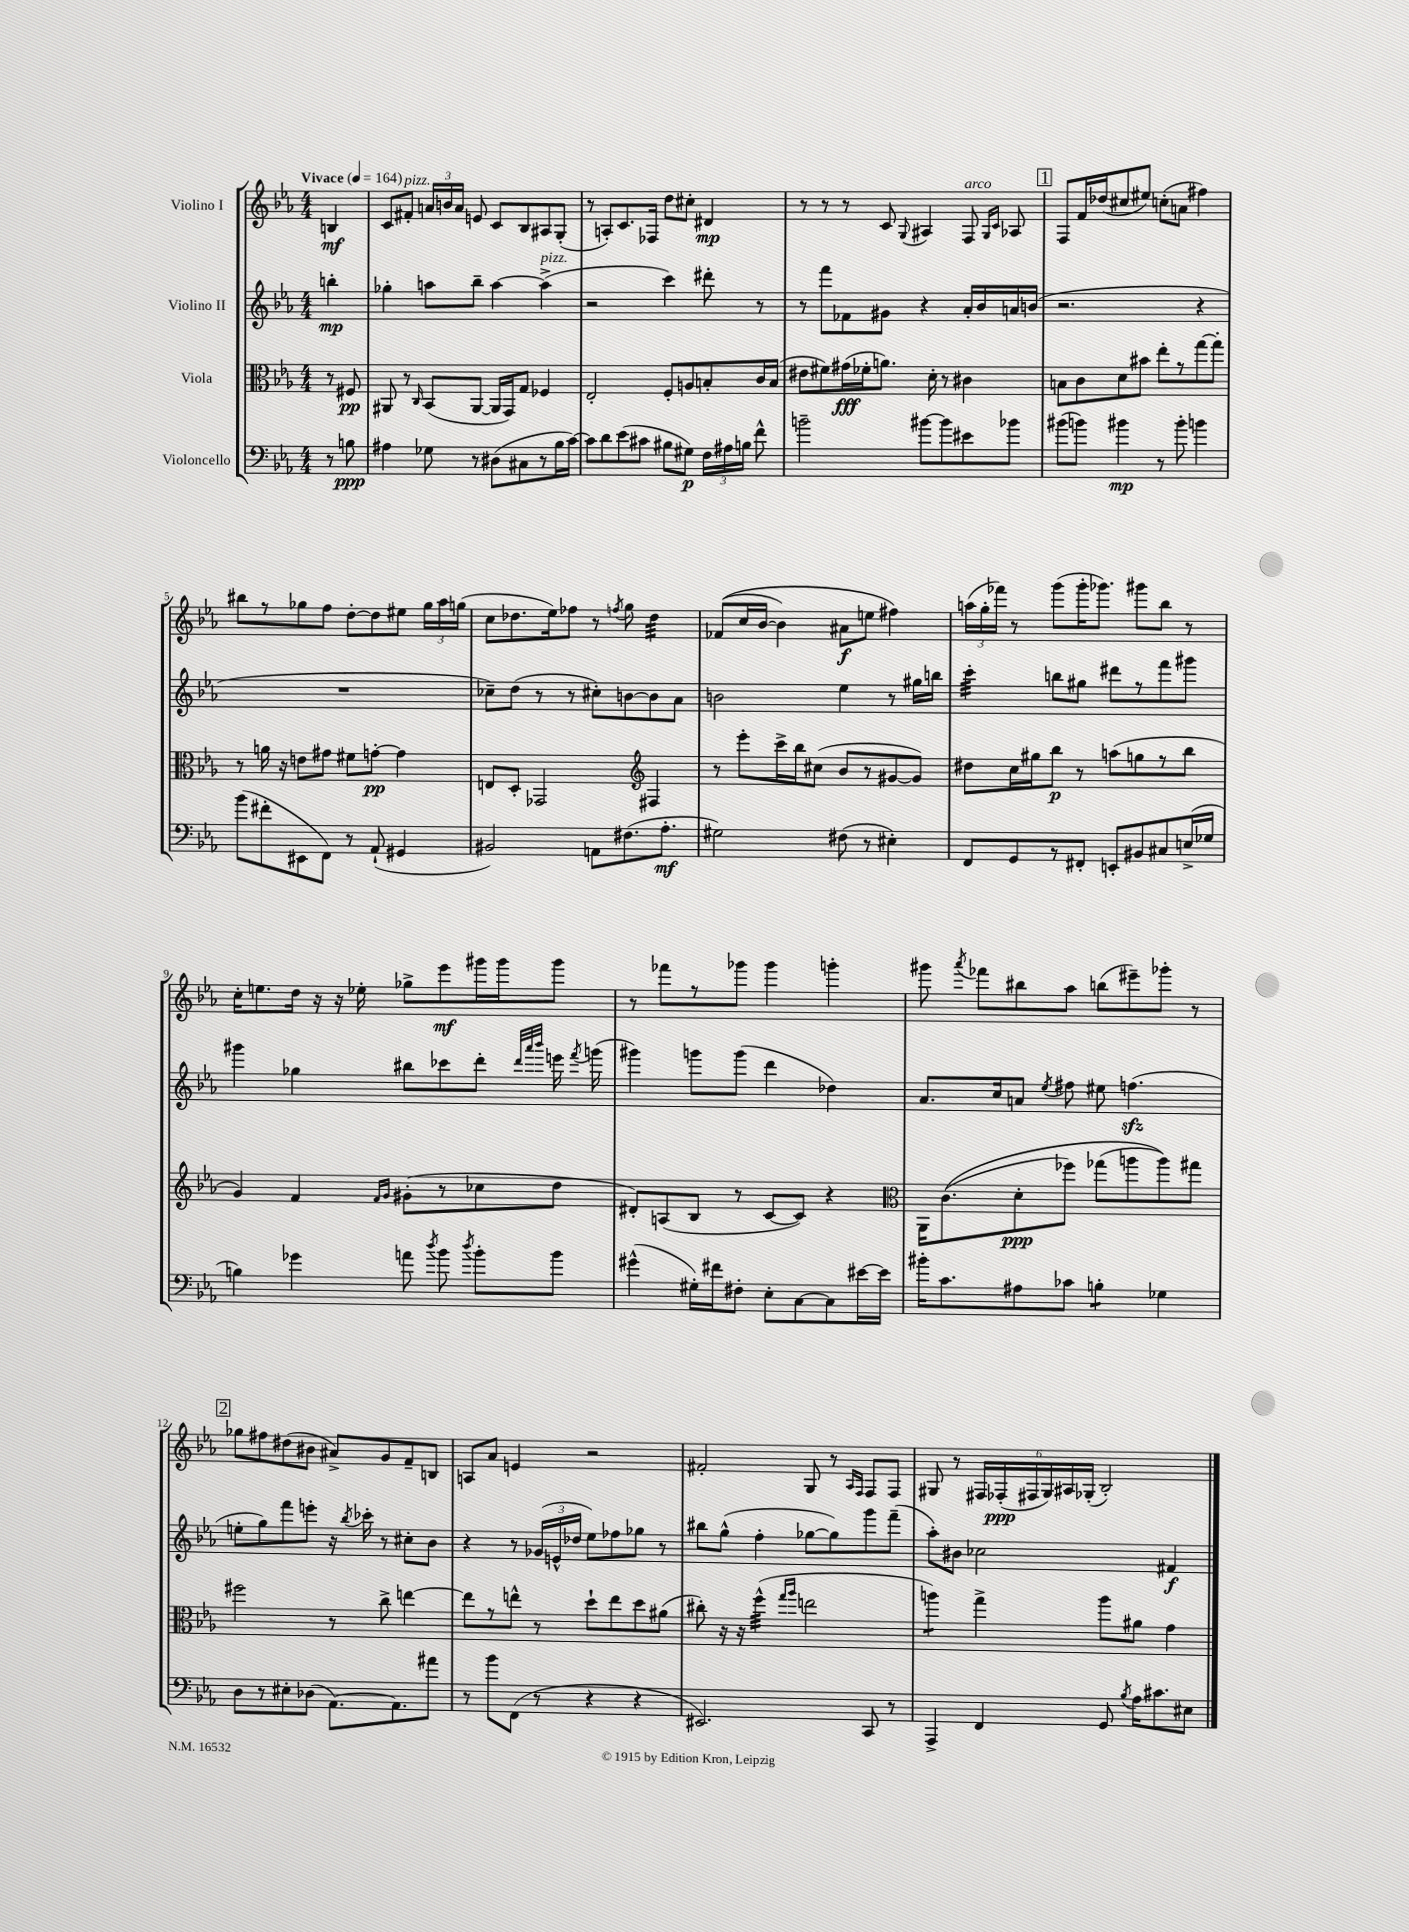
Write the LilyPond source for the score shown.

<<
\new StaffGroup <<
\new Staff = "s0" \with { instrumentName = "Violino I" } {
    \clef treble \key ees \major \numericTimeSignature \time 4/4 \partial 4 \tempo "Vivace" 4 = 164
    \autoBeamOff b4\mf |
    c'8[ fis'8]-.^\markup { \italic "pizz." } \tuplet 3/2 { a'16[ b'16 a'16] } e'8 c'8[ bes8 ais8 g8]-.( |
    r8 a8[-.) c'8. fes16] d''8[ cis''8]-. dis'4\mp |
    r8 r8 r8 c'8 \appoggiatura { g8 } ais4 f8^\markup { \italic "arco" } \grace { g16[ c'16] } aes8 |
    \mark \markup { \box "1" } f8[ f'16 des''16( cis''8 eis''8]) c''8[-.( a'8] fis''4) |
    bis''8[ r8 ges''8 f''8] d''8[~-. d''8 eis''8] \tuplet 3/2 { ges''16[ aes''16 g''16]( } |
    c''8[ des''8. ees''16) fes''8] r8 \acciaccatura { f''8 } g''8 des''4:32 |
    fes'8[(\( c''16 bes'16]~ bes'4) ais'8[\f e''8] fis''4\) |
    \tuplet 3/2 { a''16[( g''16-. fes'''16]) } r8 g'''8[( g'''16-. ges'''8.]) gis'''8[ bes''8] r8 |
    c''16[-. e''8. d''16] r16 r16 ees''16-. ges''8[-> ees'''8\mf gis'''16 gis'''16 gis'''8] |
    r8 fes'''8[ r8 ges'''8] ges'''4 g'''4-. |
    gis'''8 \acciaccatura { aes'''8 } fes'''8[ bis''8 aes''8] b''8[( eis'''8--) ges'''8]-. r8 |
    \mark \markup { \box "2" } ges''8[ fis''8 dis''8( bis'8] ais'8[->) g'8 f'8-- b8] |
    a8[ aes'8] e'4 r2 |
    fis'2-. g8 r8 \grace { aes16[ f16] } f8[ f8] |
    gis8 r8 \tuplet 6/4 { fis16[ fes16-.\ppp( fis16 gis16) ais16 ges16]-.( } bes2-.) \bar "|." |
}
\new Staff = "s1" \with { instrumentName = "Violino II" } {
    \clef treble \key ees \major \numericTimeSignature \time 4/4 \partial 4
    \autoBeamOff b''4-.\mp |
    ges''4-. a''8[ bes''8]-- a''4~ a''4->^\markup { \italic "pizz." }( |
    r2 c'''4) dis'''8-. r8 |
    r8 f'''8[ fes'8 gis'8] r4 aes'16[-. bes'16 a'16 b'16]( |
    \mark \markup { \box "1" } r2. r4 |
    R1 |
    ces''8[--) d''8]( r8 r8 cis''8[-.) b'8~ b'8 aes'8] |
    b'2 ees''4 r8 gis''16[ b''16] |
    c'''4:32-. b''8[ gis''8] dis'''8[ r8 f'''8 gis'''8] |
    gis'''4 ges''4 bis''8[ ces'''8 d'''8]-. \grace { d'''32[ aes'''32 bes'''32] } e'''16 \acciaccatura { f'''8 } g'''16( |
    gis'''4) g'''8[ g'''8]( d'''4 des''4) |
    aes'8.[ c''16 a'8] \acciaccatura { ees''8 } fis''8 eis''8 f''4.\sfz( |
    \mark \markup { \box "2" } e''8[-. g''8) f'''8 e'''8]-. r16 \acciaccatura { bes''8 } ces'''16-. r8 cis''8[-. bes'8] |
    r4 r8 \tuplet 3/2 { ges'16[( e'16-^ des''16] } ees''8[) fes''8 ges''8] r8 |
    bis''8[ g''8]-^( f''4-. ges''8[~ ges''8) g'''8 f'''8]--( |
    aes''8[-.) bis'8] ces''2 fis'4\f \bar "|." |
}
\new Staff = "s2" \with { instrumentName = "Viola" } {
    \clef alto \key ees \major \numericTimeSignature \time 4/4 \partial 4
    \autoBeamOff r8 fis8\pp |
    ais,8 r8 \grace { c16 } bes,8[( ais,8]~ ais,16[ g,16) g8] fes4 |
    ees2-. f8[-. a8 b8-. c'16 b16]( |
    eis'8[ fis'8) gis'16\fff( fes'16-. a'8.]) d'16-. r8 cis'4 |
    \mark \markup { \box "1" } b8[ c'8 d'8 bis'8] ees''8[-. r8 g''8~ g''8]-. |
    r8 a'16 r16 e'8[ gis'8] fis'8[ g'8]~-.\pp g'4 |
    e8[ d8]-. ges,2 \clef treble fis4 |
    r8 ees'''8[-. c'''16-> bes''16 cis''8]( bes'8[ r8 gis'8~ gis'8]) |
    dis''8[ c''16 gis''16 bes''8]\p r8 a''8[( g''8 r8 bes''8] |
    g'4) f'4 \grace { f'16[ g'16] } gis'8[-.( r8 ces''8 d''8] |
    dis'8[-.) a8( bes8] r8 c'8[~ c'8]) r4 |
    \clef alto aes,16[ c'8.(\( d'8-.\ppp fes''8]) ges''8[( a''8 a''8)\) gis''8] |
    \mark \markup { \box "2" } fis''2 r8 c''8-> e''4~ |
    e''8[ r8 e''8]-^ r8 d''8[-! e''8 d''8 ais'8]( |
    cis''8-.) r16 r16 f''4:32-^( \grace { g''16[ aes''16] } e''2 |
    a''4:8) g''4-> a''8[ ais'8] g'4 \bar "|." |
}
\new Staff = "s3" \with { instrumentName = "Violoncello" } {
    \clef bass \key ees \major \numericTimeSignature \time 4/4 \partial 4
    \autoBeamOff r8 b8\ppp |
    ais4 ges8 r8 dis8[( cis8 r8 bes16 c'16]~) |
    c'8[ d'8 ees'8( cis'8] bis8[ gis8]\p) \tuplet 3/2 { f16[ ais16 b16] } f'8-^ |
    b'2-- bis'8[~ bis'8 eis'8 bes'8] |
    \mark \markup { \box "1" } bis'8[( b'8]) bis'4\mp r8 bis'8-. b'4 |
    bes'8[( fis'8-. eis,8 f,8]) r8 aes,8-!( gis,4 |
    bis,2) a,8[ fis8.( aes8.]-.\mf |
    gis2) fis8( r8 eis4-.) |
    f,8[ g,8 r8 fis,8]-. e,8[-. bis,8 cis8 e16->( ges16] |
    b4) ges'4 a'8 \acciaccatura { d''8 } bes'8 \acciaccatura { d''8 } bes'8[-. bes'8] |
    gis'4-^( gis16[-.) fis'16 fis8]-. ees8[-. c8~ c8 eis'16~ eis'16] |
    bis'16[-. c'8. ais8 ces'8] b4:8-. ges4 |
    \mark \markup { \box "2" } d8[ r8 eis8-. des8]( aes,8.[~) aes,8. ais'8] |
    r8 bes'8[ f,8]( r8 r4 r4 |
    eis,2.) c,8 r8 |
    aes,,4-> f,4 g,8 \acciaccatura { bes8 } aes16[ cis'8. eis8] \bar "|." |
}
>>
>>
